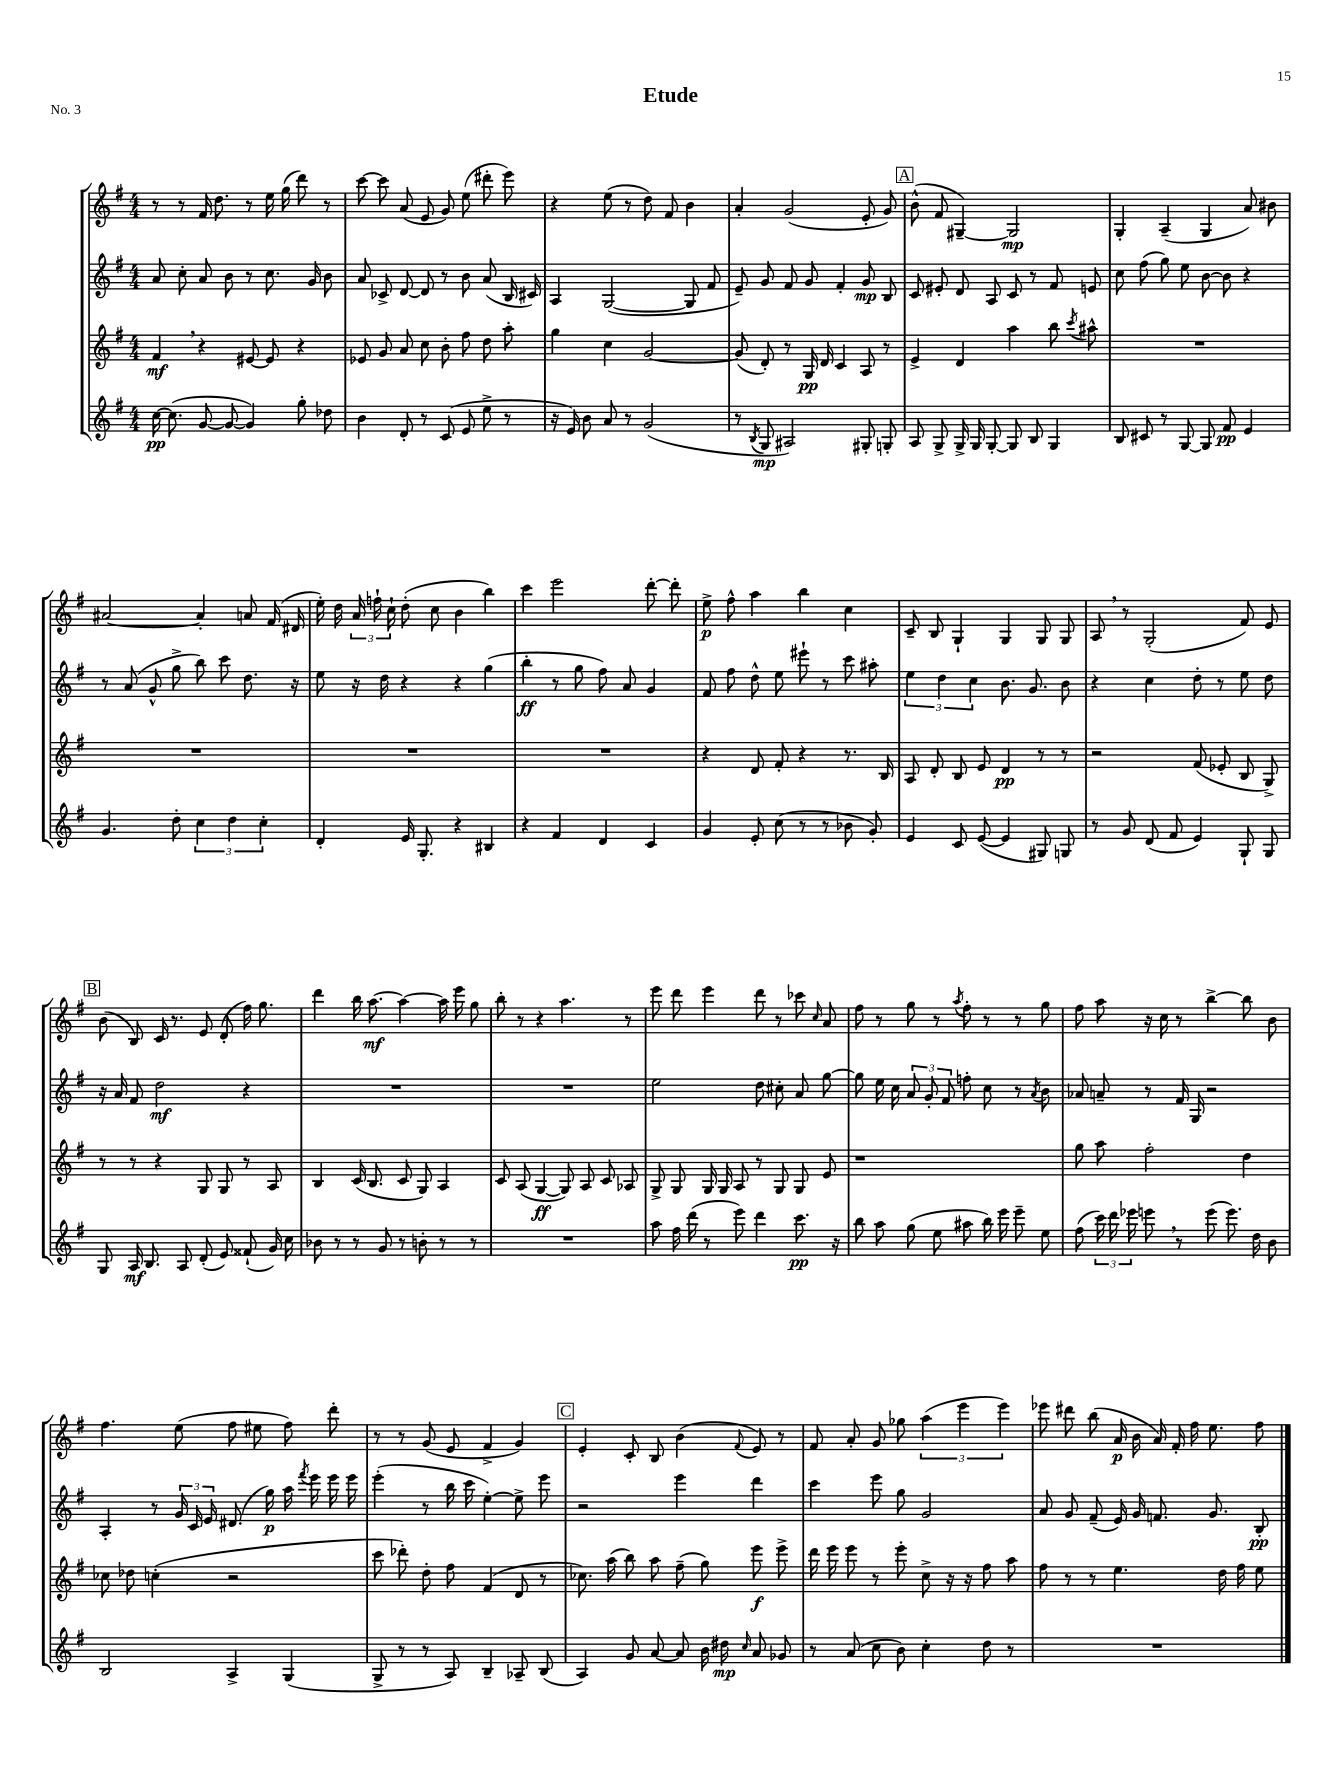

**kern	**kern	**kern	**kern
*staff4	*staff3	*staff2	*staff1
*clefG2	*clefG2	*clefG2	*clefG2
*k[f#]	*k[f#]	*k[f#]	*k[f#]
*M4/4	*M4/4	*M4/4	*M4/4
[16cc	4f#	8a	8r
(8.cc]	.	.	.
.	.	8cc'	8r
[8g	4r	8a	16f#
.	.	.	8.dd
8g_	.	8b	.
4g])	[8e#	8r	8r
.	8e#]	8.cc	16ee
.	.	.	(16gg
8gg'	4r	.	8ddd)
.	.	16g	.
8dd-	.	8b	8r
=	=	=	=
4b	8e-	8a	[8ccc
.	8g	8c-^	8ccc]
8d'	8a	[8d	(8a
8r	8cc	8d]	8e
(8c	8b'	8r	8g)
8e	8ff#	8b	(8ee
8ee^	8dd	(8a	8ddd#'
8r	8aa'	16B	8eee)
.	.	16c#)	.
=	=	=	=
16r	4gg	4A	4r
16e)	.	.	.
8b	.	.	.
8a	4cc	([2G	(8ee
8r	.	.	8r
(2g	[2g	.	8dd)
.	.	.	8f#
.	.	8G]	4b
.	.	8f#	.
=	=	=	=
8r	(8g]	8e~)	4a'
8qB	.	.	.
8G	8d')	8g	.
2A#)	8r	8f#	(2g
.	16G	8g	.
.	16d	.	.
.	4c	4f#'	.
8G#'	8A	8g	8e'
8G'	8r	8B	8g)
=	=	=	=
8A	4e^	8c	(8b^^
8G^	.	8e#'	8f#
16G^	4d	8d	[4G#~)
16G	.	.	.
[8G'	.	8A	.
8G]	4aa	8c	2G#]
8B	.	8r	.
4G	8bb	8f#	.
.	8qccc	.	.
.	8aa#^^	8e	.
=	=	=	=
8B	1r	8cc	4G'
8c#	.	(8ff#	.
8r	.	8gg)	(4A~
[8G	.	8ee	.
8G]	.	[8b	4G
8f#	.	8b]	.
4e	.	4r	8a)
.	.	.	8b#
=	=	=	=
4.g	1r	8r	[2a#
.	.	(8a	.
.	.	8g^^	.
8dd'	.	8gg^	.
6cc	.	8bb)	4a#']
.	.	8ccc	.
6dd	.	.	.
.	.	8.dd	8a
6cc'	.	.	.
.	.	.	(16f#
.	.	16r	16d#
=	=	=	=
4d'	1r	8ee	16ee')
.	.	.	16dd
.	.	16r	24a
.	.	.	24ff`
.	.	16dd	.
.	.	.	24cc`
16e	.	4r	(8dd'
8.G'	.	.	.
.	.	.	8cc
4r	.	4r	4b
4B#	.	(4gg	4bb)
=	=	=	=
4r	1r	4bb'	4ccc
4f#	.	8r	2eee
.	.	8gg	.
4d	.	8ff#)	.
.	.	8a	.
4c	.	4g	[8ddd'
.	.	.	8ddd']
=	=	=	=
4g	4r	8f#	8ee^
.	.	8ff#	8ff#^^
8e'	8d	8dd^^	4aa
(8cc	8f#'	8ee	.
8r	4r	8eee#`	4bb
8r	.	8r	.
8b-	8.r	8ccc	4cc
8g')	.	8aa#'	.
.	16B	.	.
=	=	=	=
4e	8A	6ee	8c~
.	8d'	.	8B
.	.	6dd	.
8c	8B	.	4G`
.	.	6cc	.
([8e	8e	.	.
4e]	4d	8.b	4G
.	.	8.g	.
8G#)	8r	.	8G
8G	8r	8b	8G
=	=	=	=
8r	2r	4r	8A
8g	.	.	8r
(8d	.	4cc	(2G'
8f#	.	.	.
4e)	(8f#	8dd'	.
.	8e-'	8r	.
8G`	8B	8ee	8f#)
8G	8G^)	8dd	8e
=	=	=	=
8G	8r	16r	(8b
.	.	16a	.
16A	8r	8f#	8B)
8.B	.	.	.
.	4r	2dd	16c
.	.	.	8.r
8A	.	.	.
(8d'	8G	.	8e
8e)	8G	.	(8d'
(8f##`	8r	4r	16ff#)
.	.	.	8.gg
16g)	8A	.	.
16cc	.	.	.
=	=	=	=
8b-	4B	1r	4ddd
8r	.	.	.
8r	(16c	.	16bb
.	8.B	.	[8.aa
8g	.	.	.
8r	8c	.	4aa_
8b'	8G)	.	.
8r	4A	.	16aa]
.	.	.	16eee
8r	.	.	8gg
=	=	=	=
1r	8c	1r	8bb'
.	(8A	.	8r
.	[4G	.	4r
.	8G])	.	4.aa
.	8A	.	.
.	8c	.	.
.	8A-	.	8r
=	=	=	=
8aa	8G^	2ee	8eee
16ff#	8G	.	8ddd
(16ddd	.	.	.
8r	16G	.	4eee
.	16G	.	.
8eee)	8A	.	.
4ddd	8r	8dd	8ddd
.	8G	8cc#'	8r
8.ccc	8G	8a	8ccc-
.	.	.	16qqcc
.	8e	[8gg	8a
16r	.	.	.
=	=	=	=
8bb	1r	8gg]	8ff#
8aa	.	16ee	8r
.	.	16cc	.
(8gg	.	12a	8gg
.	.	12g'	.
8ee	.	.	8r
.	.	12f#	.
.	.	.	8qaa
8aa#	.	8ff'	8ff#'
16bb)	.	8cc	8r
16eee	.	.	.
8eee~	.	8r	8r
.	.	8qa	.
8ee	.	8b	8gg
=	=	=	=
(8ff#	8gg	8a-	8ff#
24ccc)	8aa	8a~	8aa
24ddd	.	.	.
24eee-	.	.	.
8eee	2ff#'	8r	16r
.	.	.	16cc
8r	.	16f#	8r
.	.	16G	.
(8eee	.	2r	[4bb^
8.eee)	.	.	.
.	4dd	.	8bb]
16dd	.	.	.
8b	.	.	8b
=	=	=	=
2B	8cc-	4A'	4.ff#
.	8dd-	.	.
.	(4cc'	8r	.
.	.	24g	(8ee
.	.	24c	.
.	.	24e	.
4A^	2r	(8.d#	8ff#
.	.	.	8ee#
.	.	16gg)	.
(4G	.	16aa	8ff#)
.	.	8qfff#	.
.	.	16eee	.
.	.	16eee	8ddd'
.	.	16eee	.
=	=	=	=
8G^	8ccc	(4eee'	8r
8r	8ddd-')	.	8r
8r	8dd'	8r	(8g
8A)	8ff#	16bb	8e
.	.	16ccc	.
4B~	(4f#	[4ee')	4f#^
8A-~	8d	8ee^]	4g)
(8B	8r	8eee	.
=	=	=	=
4A)	8.cc-)	2r	4e'
.	(16aa	.	.
8g	8bb)	.	8c'
[8a	8aa	.	8B
8a]	(8ff#~	4eee	(4b
16b	8gg)	.	.
16dd#	.	.	.
16qqcc	.	.	8qqf#
8a	8eee	4ddd	8e)
8g-	8eee^	.	8r
=	=	=	=
8r	16ddd	4ccc	8f#
.	16eee	.	.
(8a	8eee	.	8a'
8cc	8r	8eee	8g
8b)	8eee'	8gg	8gg-
4cc'	8cc^	2g	(6aa
.	16r	.	.
.	.	.	6eee
.	16r	.	.
8dd	8ff#	.	.
.	.	.	6eee)
8r	8aa	.	.
=	=	=	=
1r	8ff#	8a	8eee-
.	8r	8g	8ddd#
.	8r	(8f#~	(8bb
.	4.ee	16e)	16a
.	.	16g	16b
.	.	8.f	16a)
.	.	.	16f#'
.	.	.	16ff#
.	.	8.g	8.ee
.	16dd	.	.
.	16ff#	.	.
.	8ee	8B'	8ff#
==	==	==	==
*-	*-	*-	*-
